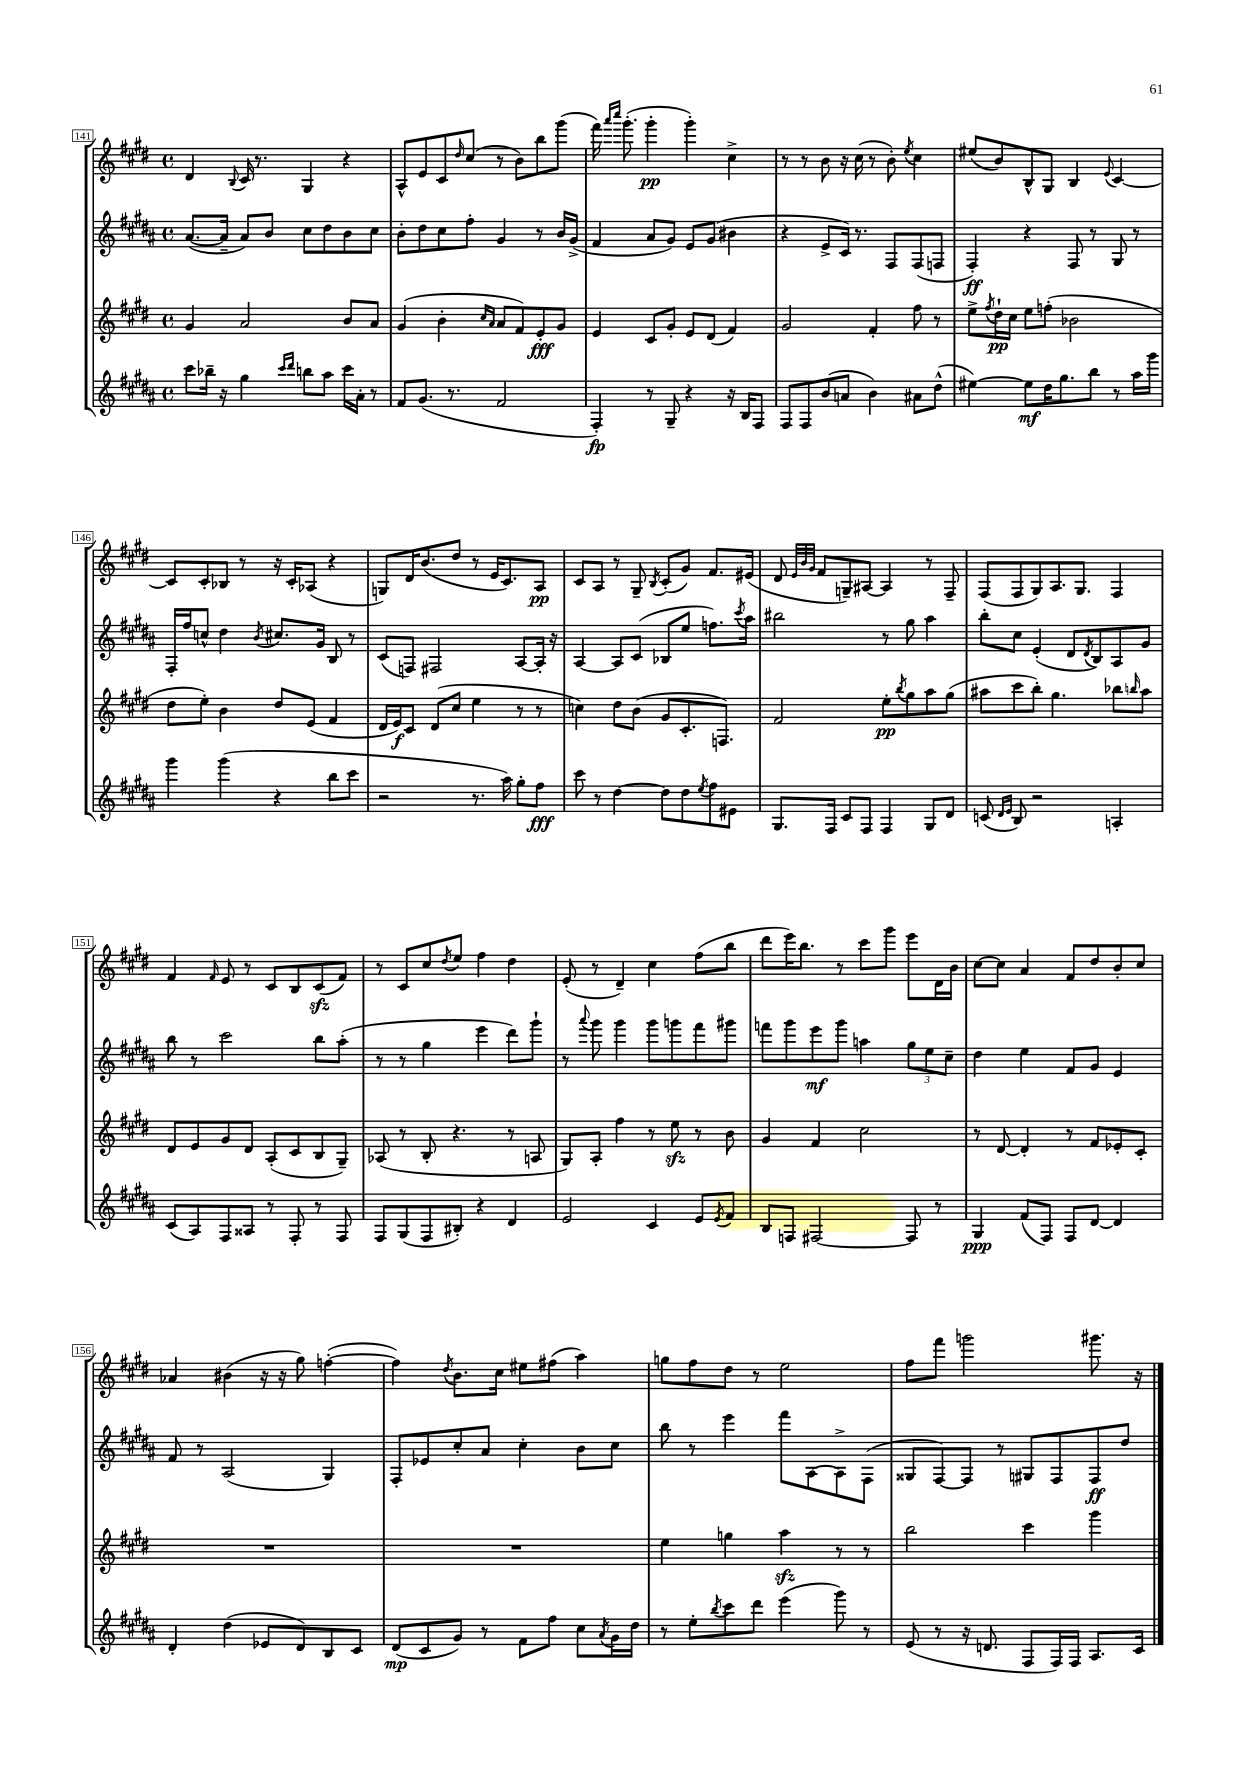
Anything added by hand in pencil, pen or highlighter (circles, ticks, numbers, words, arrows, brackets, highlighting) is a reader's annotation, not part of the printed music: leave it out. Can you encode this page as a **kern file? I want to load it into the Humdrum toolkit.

**kern	**kern	**kern	**kern
*staff4	*staff3	*staff2	*staff1
*clefG2	*clefG2	*clefG2	*clefG2
*k[f#c#g#d#a#]	*k[f#c#g#d#]	*k[f#c#g#d#a#]	*k[f#c#g#d#]
*M4/4	*M4/4	*M4/4	*M4/4
*met(c)	*met(c)	*met(c)	*met(c)
8ccc#	4g#	([8.a#	4d#
16bb-~	.	.	.
16r	.	16a#~]	.
.	.	.	8qqB
4gg#	2a	8a#)	16c#
.	.	.	8.r
.	.	8b	.
16qqccc#	.	.	.
16qqddd#	.	.	.
8bb	.	8cc#	4G#
8aa#	.	8dd#	.
16ccc#	8b	8b	4r
16a#'	.	.	.
8r	8a	8cc#	.
=	=	=	=
8f#	(4g#	8b'	8A^^
(8.g#	.	8dd#	8e
.	4b'	8cc#	8c#
8.r	.	.	.
.	.	.	16qqdd#
.	.	8ff#'	(8cc#
.	16qqcc#	.	.
.	16qqa	.	.
2f#	8a	4g#	8r
.	8f#)	.	8b)
.	8e'	8r	8bb
.	8g#	16b	(8ggg#
.	.	(16g#^	.
=	=	=	=
4F#')	4e	4f#	16fff#)
.	.	.	16qqaaa
.	.	.	16qqcccc#
.	.	.	(8.ggg#'
8r	8c#	8a#	4ggg#'
8G#~	8g#'	8g#)	.
4r	8e	8e	4ggg#')
.	(8d#	(8g#	.
16r	4f#)	4b#	4cc#^
16B	.	.	.
8F#	.	.	.
=	=	=	=
8F#	2g#	4r	8r
8F#	.	.	8r
(8b	.	8e^	8b
8a	.	16c#)	16r
.	.	8.r	(16cc#
4b)	4f#'	.	8r
.	.	8F#	8b')
.	.	.	8qee
8a#	8ff#	(8F#	4cc#
(8dd#^^	8r	8F	.
=	=	=	=
[4ee#)	8ee^	4F#')	(8ee#
.	8qff#	.	.
.	16dd#`	.	8b)
.	16cc#	.	.
8ee#]	8ee	4r	8B^^
16dd#	(8ff'	.	8G#
8.gg#	.	.	.
.	2b-	8F#	4B
8bb	.	8r	.
.	.	.	8qqe
8r	.	8G#	[4c#
16aa#	.	8r	.
16ggg#	.	.	.
=	=	=	=
4ggg#	8dd#	16F#'	8c#]
.	.	16ff#	.
.	8ee')	8cc^^	8c#'
(4ggg#	4b	4dd#	8B-
.	.	.	8r
.	.	8qb	.
4r	8dd#	8.cc#	16r
.	.	.	16c#'
.	(8e	.	(8A-
.	.	16g#	.
8bb	4f#	8B	4r
8ccc#	.	8r	.
=	=	=	=
2r	16d#	(8c#	8G)
.	16e)	.	.
.	8c#	8F)	16d#
.	.	.	(8.b
.	(8d#	2F#	.
.	8cc#	.	8dd#
8.r	4ee	.	8r
.	.	.	16e
16aa#)	.	.	8.c#)
8gg#'	8r	[8A#	.
8ff#	8r	16A#']	8A
.	.	16r	.
=	=	=	=
8ccc#	4cc)	[4A#	8c#
8r	.	.	8A
[4dd#	8dd#	8A#]	8r
.	(8b	(8c#	8G#~
.	.	.	8qB
8dd#]	8g#	8B-	(8c#'
8dd#	8.c#'	8ee	8g#)
8qee	.	.	.
8ff#	.	8.ff)	8.f#
.	8.F)	.	.
8e#	.	.	.
.	.	8qccc#	.
.	.	16aa#	(16e#
=	=	=	=
8.G#	2f#	2bb#	8d#
.	.	.	32qqe
.	.	.	32qqb
.	.	.	32qqg#
.	.	.	8f#
16F#	.	.	.
8c#	.	.	8G~)
8F#	.	.	[8A#
4F#	8ee'	8r	4A#]
.	8qbb	.	.
.	8gg#	8gg#	.
8G#	8aa	4aa#	8r
8d#	(8gg#	.	8F#~
=	=	=	=
(8c	8aa#	8bb'	(8F#
16qqd#	.	.	.
16qqe	.	.	.
8B)	8ccc#	8cc#	8F#
2r	8bb')	(4e'	8G#)
.	4.gg#	.	8.A
.	.	8d#	.
.	.	.	8.G#
.	.	8qd#	.
.	.	8B)	.
4A'	8bb-	8A#	4F#
.	16qqbb	.	.
.	8aa#	8g#	.
=	=	=	=
(8c#	8d#	8bb	4f#
8A#)	8e	8r	.
.	.	.	16qqf#
8F#	8g#	2ccc#	8e
8A##	8d#	.	8r
8r	(8A'	.	8c#
8F#'	8c#	.	8B
8r	8B	8bb	(8c#
8F#	8G#~)	(8aa#'	8f#)
=	=	=	=
8F#	(8A-	8r	8r
(8G#	8r	8r	8c#
8F#	8B'	4gg#	8cc#
.	.	.	8qdd#
8B#')	4.r	.	8ee
4r	.	4eee	4ff#
4d#	8r	8ddd#)	4dd#
.	8A	8ggg#`	.
=	=	=	=
2e	8G#)	8r	(8e'
.	.	8qqaaa#	.
.	8A'	8ggg#	8r
.	4ff#	4ggg#	4d#~)
4c#	8r	8ggg#	4cc#
.	8ee	8ggg	.
8e	8r	8fff#	(8ff#
8qe	.	.	.
8f#	8b	8ggg#	8bb
=	=	=	=
8B	4g#	8fff	8ddd#
8F	.	8ggg#	16eee)
.	.	.	8.bb
[2F#	4f#	8eee	.
.	.	8ggg#	8r
.	2cc#	4aa	8ccc#
.	.	.	8ggg#
8F#]	.	12gg#	8eee
.	.	12ee	.
8r	.	.	16d#
.	.	12cc#~	.
.	.	.	16b
=	=	=	=
4G#	8r	4dd#	[8cc#
.	[8d#	.	8cc#]
(8f#	4d#']	4ee	4a
8F#)	.	.	.
8F#	8r	8f#	8f#
[8d#	8f#	8g#	8dd#
4d#]	8e-'	4e	8b'
.	8c#'	.	8cc#
=	=	=	=
4d#'	1r	8f#	4a-
.	.	8r	.
(4dd#	.	(2A#	(4b#
8e-	.	.	16r
.	.	.	16r
8d#)	.	.	8gg#)
8B	.	4G#)	([4ff'
8c#	.	.	.
=	=	=	=
(8d#	1r	8F#'	4ff])
8c#	.	8e-	.
.	.	.	8qdd#
8g#)	.	8cc#'	8.b
8r	.	8a#	.
.	.	.	16cc#
8f#	.	4cc#'	8ee#
8ff#	.	.	(8ff#
8cc#	.	8b	4aa)
8qa#	.	.	.
16g#	.	8cc#	.
16dd#	.	.	.
=	=	=	=
8r	4ee	8bb	8gg
8ee'	.	8r	8ff#
8qbb	.	.	.
8ccc#	4gg	4eee	8dd#
8ddd#	.	.	8r
(4eee	4aa	8fff#	2ee
.	.	[8A#	.
8ggg#)	8r	8A#^]	.
8r	8r	(8F#	.
=	=	=	=
(8e	2bb	8G##	8ff#
8r	.	[8F#)	8fff#
16r	.	8F#]	2ggg
8.d	.	.	.
.	.	8r	.
8F#	4ccc#	8G#	.
16F#)	.	8F#	.
16F#	.	.	.
8.A#	4ggg#	8F#	8.ggg#
.	.	8dd#	.
16c#	.	.	16r
==	==	==	==
*-	*-	*-	*-
